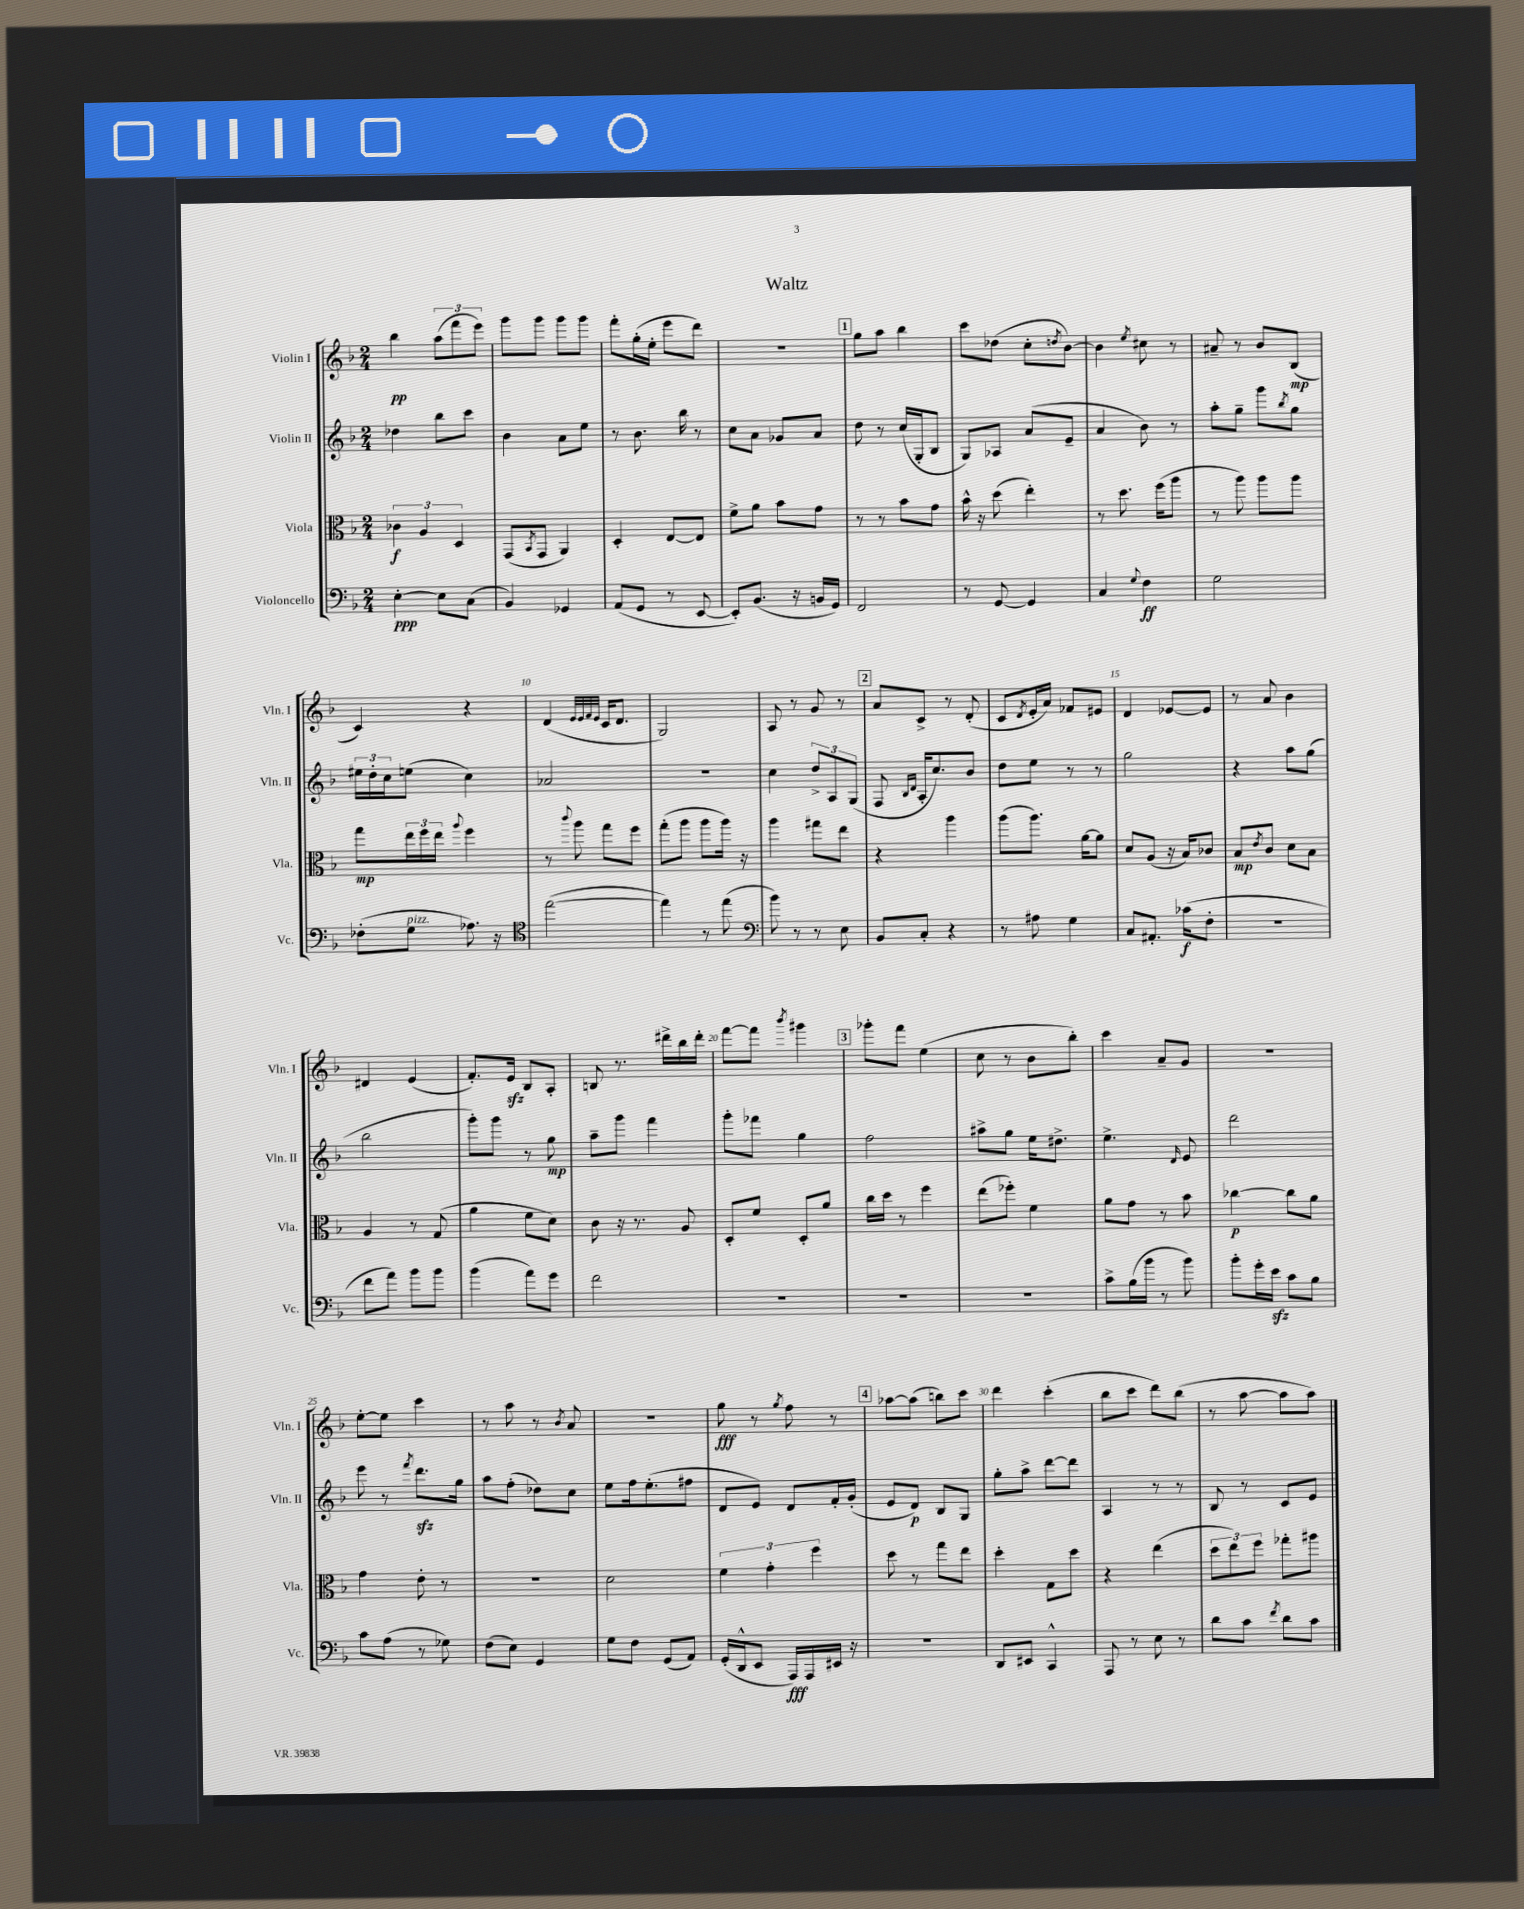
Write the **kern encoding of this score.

**kern	**dynam	**kern	**dynam	**kern	**dynam	**kern	**dynam
*part4	*part4	*part3	*part3	*part2	*part2	*part1	*part1
*staff4	*staff4	*staff3	*staff3	*staff2	*staff2	*staff1	*staff1
*I"Violoncello	*	*I"Viola	*	*I"Violin II	*	*I"Violin I	*
*I'Vc.	*	*I'Vla.	*	*I'Vln. II	*	*I'Vln. I	*
*clefF4	*	*clefC3	*	*clefG2	*	*clefG2	*
*k[b-]	*	*k[b-]	*	*k[b-]	*	*k[b-]	*
*M2/4	*	*M2/4	*	*M2/4	*	*M2/4	*
=1	=1	=1	=1	=1	=1	=1	=1
[4E'\	ppp	6c-X\	f	4dd-X\	.	4bb-\	pp
.	.	6A/	.	.	.	.	.
8E\L]	.	.	.	8bb-\L	.	(12aa\L	.
.	.	6D/	.	.	.	12fff\	.
(8C\J	.	.	.	8ccc\J	.	.	.
.	.	.	.	.	.	12eee\J)	.
=2	=2	=2	=2	=2	=2	=2	=2
4BB-/)	.	(8GG/L	.	4b-\	.	8ggg\L	.
.	.	8qBB-/	.	.	.	.	.
.	.	8GG/J	.	.	.	8ggg\J	.
4GG-X/	.	4AA/)	.	8a\L	.	8ggg\L	.
.	.	.	.	8ee\J	.	8ggg\J	.
=3	=3	=3	=3	=3	=3	=3	=3
(8AA/L	.	4D'/	.	8r	.	8fff'\L	.
8GG/J	.	.	.	8.b-\	.	(16gg'\L	.
.	.	.	.	.	.	16ee'\JJ	.
8r	.	[8E/L	.	.	.	8eee\L	.
.	.	.	.	16bb-\	.	.	.
[8EE/	.	8E/J]	.	8r	.	8ddd\J)	.
=4	=4	=4	=4	=4	=4	=4	=4
8EE'/L])	.	8f^\L	.	8cc\L	.	2r	.
(8.BB-/J	.	8a\J	.	8a\J	.	.	.
.	.	8b-\L	.	8g-X/L	.	.	.
16r	.	.	.	.	.	.	.
16BBn/LL	.	8g\J	.	8a/J	.	.	.
16GG/JJ)	.	.	.	.	.	.	.
!!LO:REH:place=s1:t=1
=5	=5	=5	=5	=5	=5	=5	=5
2FF/	.	8r	.	8dd\	.	8gg\L	.
.	.	8r	.	8r	.	8aa\J	.
.	.	8b-\L	.	(16cc/LL	.	4bb-\	.
.	.	.	.	16G'/J	.	.	.
.	.	8g\J	.	8B-/J	.	.	.
=6	=6	=6	=6	=6	=6	=6	=6
8r	.	16b-^^\	.	8G/L)	.	8ccc\L	.
.	.	16r	.	.	.	.	.
[8GG/	.	(8dd\	.	8A-X/J	.	(8dd-X\J	.
4GG/]	.	4ee'\)	.	(8a/L	.	8cc'\L	.
.	.	.	.	.	.	8qddn/	.
.	.	.	.	8e~/J	.	[8b-\J)	.
=7	=7	=7	=7	=7	=7	=7	=7
4C/	.	8r	.	4a/	.	4b-\]	.
.	.	8.dd\	.	.	.	.	.
8qqG/	.	.	.	.	.	8qee/	.
4F\	ff	.	.	8b-\)	.	8cc#X\	.
.	.	(16ff\KL	.	.	.	.	.
.	.	8aa\J	.	8r	.	8r	.
=8	=8	=8	=8	=8	=8	=8	=8
2G\	.	8r	.	8aa'\L	.	8a#X~/	.
.	.	8aa\)	.	8gg~\J	.	8r	.
.	.	8aa\L	.	8ggg\L	.	8b-/L	.
.	.	.	.	8qbb-/	.	.	.
.	.	8aa\J	.	8gg\J	.	(8B-/J	mp
!!LO:LB:g=z
=9	=9	=9	=9	=9	=9	=9	=9
(8F-X'\L	.	8gg\L	mp	24ee#X\LL	.	4c/)	.
.	.	.	.	24dd'\	.	.	.
.	.	.	.	24cc\J	.	.	.
!LO:TX:a:i:t=pizz.	!	!	!	!	!	!	!
8G\J	.	24ee\L	.	(8een\J	.	.	.
.	.	24ff\	.	.	.	.	.
.	.	24ee\JJ	.	.	.	.	.
.	.	8qqaa/	.	.	.	.	.
8.A-X\)	.	4ff\	.	4cc\)	.	4r	.
16r	.	.	.	.	.	.	.
=10	=10	=10	=10	=10	=10	=10	=10
*clefC4	*	*	*	*	*	*	*
([2ee\	.	8r	.	2a-X/	.	(4d/	.
.	.	8qqccc/	.	.	.	.	.
.	.	8aa\	.	.	.	.	.
.	.	.	.	.	.	32qqe/LLL	.
.	.	.	.	.	.	32qqe/	.
.	.	.	.	.	.	32qqf/	.
.	.	.	.	.	.	32qqe/JJJ	.
.	.	8gg\L	.	.	.	16c/KL	.
.	.	.	.	.	.	8.d/J	.
.	.	8ff\J	.	.	.	.	.
=11	=11	=11	=11	=11	=11	=11	=11
4ee\])	.	(8gg'\L	.	2r	.	2G/)	.
.	.	8aa\J	.	.	.	.	.
8r	.	8aa\L	.	.	.	.	.
(8ee\	.	16aa\Jk)	.	.	.	.	.
.	.	16r	.	.	.	.	.
=12	=12	=12	=12	=12	=12	=12	=12
*clefF4	*	*	*	*	*	*	*
8b-\)	.	4aa\	.	4cc\	.	8A/	.
8r	.	.	.	.	.	8r	.
8r	.	8gg#X\L	.	12dd^/L	.	8g/	.
.	.	.	.	12A/	.	.	.
8E\	.	8ee\J	.	.	.	8r	.
.	.	.	.	(12G/J	.	.	.
!!LO:REH:place=s1:t=2
=13	=13	=13	=13	=13	=13	=13	=13
8BB-/L	.	4r	.	8F/	.	8a/L	.
.	.	.	.	16qqB-/LL	.	.	.
.	.	.	.	16qqd/JJ	.	.	.
8C'/J	.	.	.	16A'/KL	.	8c^/J	.
.	.	.	.	8.cc/)	.	.	.
4r	.	4aa\	.	.	.	8r	.
.	.	.	.	8b-/J	.	(8d'/	.
=14	=14	=14	=14	=14	=14	=14	=14
8r	.	(8aa\L	.	8dd\L	.	8c/L	.
.	.	.	.	.	.	8qd/	.
8A#X\	.	8.aa\J)	.	8ee\J	.	16e'/L	.
.	.	.	.	.	.	16a/JJ)	.
4G\	.	.	.	8r	.	8f-X/L	.
.	.	[16a\KL	.	.	.	.	.
.	.	8a\J]	.	8r	.	8e#X/J	.
=15	=15	=15	=15	=15	=15	=15	=15
8C/L	.	8d/L	.	2gg\	.	4d/	.
8.AA#X'/J	.	(8A/J	.	.	.	.	.
.	.	16r	.	.	.	[8e-X/L	.
(16c-X\KL	f	16B-/KL)	.	.	.	.	.
8F'\J	.	8c-X/J	.	.	.	8e-/J]	.
=16	=16	=16	=16	=16	=16	=16	=16
2r	.	8B-/L	mp	4r	.	8r	.
.	.	8qe/	.	.	.	.	.
.	.	8c/J	.	.	.	8a/	.
.	.	8d\L	.	8aa\L	.	4b-\	.
.	.	8B-\J	.	(8gg\J	.	.	.
!!LO:LB:g=z
=17	=17	=17	=17	=17	=17	=17	=17
8f\L	.	4A/	.	2bb-\	.	4d#X/	.
8a\J)	.	.	.	.	.	.	.
8b-\L	.	8r	.	.	.	(4e/	.
8b-\J	.	(8G/	.	.	.	.	.
=18	=18	=18	=18	=18	=18	=18	=18
(4b-\	.	4a\	.	8ggg'\L)	.	8.f'/L)	.
.	.	.	.	8ggg\J	.	.	.
.	.	.	.	.	.	16ezz/Jk	.
8a\L)	.	8f\L	.	8r	.	8B-/L	.
8g\J	.	8d\J)	.	8gg\	mp	8A'/J	.
=19	=19	=19	=19	=19	=19	=19	=19
2f\	.	8c\	.	8aa~\L	.	8Bn/	.
.	.	16r	.	8ggg\J	.	8.r	.
.	.	8.r	.	.	.	.	.
.	.	.	.	4fff\	.	.	.
.	.	.	.	.	.	16ddd#X^\LL	.
.	.	8A/	.	.	.	16bb-\	.
.	.	.	.	.	.	16ddd#'\JJ	.
=20	=20	=20	=20	=20	=20	=20	=20
2r	.	8D'/L	.	8ggg'\L	.	[8fff\L	.
.	.	8f/J	.	8fff-X\J	.	8fff\J]	.
.	.	.	.	.	.	8qbbb-/	.
.	.	8D'/L	.	4gg\	.	4ggg#X\	.
.	.	8a/J	.	.	.	.	.
!!LO:REH:place=s1:t=3
=21	=21	=21	=21	=21	=21	=21	=21
2r	.	16cc\LL	.	2ff\	.	8ggg-X'\L	.
.	.	16dd\JJ	.	.	.	.	.
.	.	8r	.	.	.	8fff\J	.
.	.	4ff\	.	.	.	(4ee\	.
=22	=22	=22	=22	=22	=22	=22	=22
2r	.	(8ee\L	.	8aa#X^\L	.	8cc\	.
.	.	8ff-X'\J)	.	8gg\J	.	8r	.
.	.	4f\	.	16ee\KL	.	8b-\L	.
.	.	.	.	8.dd#X^\J	.	.	.
.	.	.	.	.	.	8bb-'\J)	.
=23	=23	=23	=23	=23	=23	=23	=23
8c^\L	.	8a\L	.	4.ee^\	.	4ccc\	.
(16B-\L	.	8g\J	.	.	.	.	.
16b-\JJ	.	.	.	.	.	.	.
8r	.	8r	.	.	.	8a~/L	.
.	.	.	.	16qqd/	.	.	.
8b-\)	.	8b-\	.	8e/	.	8g/J	.
=24	=24	=24	=24	=24	=24	=24	=24
8b-'\L	.	[4cc-X\	p	2ddd\	.	2r	.
16g'\L	.	.	.	.	.	.	.
16ezz\JJ	.	.	.	.	.	.	.
8c\L	.	8cc-\L]	.	.	.	.	.
8B-\J	.	8a\J	.	.	.	.	.
!!LO:LB:g=z
=25	=25	=25	=25	=25	=25	=25	=25
8c\L	.	4g\	.	8eee\	.	[8ee'\L	.
(8A\J	.	.	.	8r	.	8ee\J]	.
.	.	.	.	8qfff/	.	.	.
8r	.	8e'\	.	8.dddzz\L	.	4ccc\	.
8G-X\)	.	8r	.	.	.	.	.
.	.	.	.	16gg\Jk	.	.	.
=26	=26	=26	=26	=26	=26	=26	=26
(8F\L	.	2r	.	8aa\L	.	8r	.
8E\J)	.	.	.	(8ff'\J	.	8aa\	.
4GG/	.	.	.	8dd-X\L)	.	8r	.
.	.	.	.	.	.	8qb-/	.
.	.	.	.	8cc\J	.	8a/	.
=27	=27	=27	=27	=27	=27	=27	=27
8G\L	.	2d\	.	8ee\L	.	2r	.
8F\J	.	.	.	16ff\k	.	.	.
.	.	.	.	(8.ee'\	.	.	.
(8GG/L	.	.	.	.	.	.	.
8AA/J)	.	.	.	8ff#X\J	.	.	.
=28	=28	=28	=28	=28	=28	=28	=28
(16GG'/LL	.	6f\	.	8d/L	.	8gg\	fff
16DD^^/J	.	.	.	.	.	.	.
8EE/J	.	.	.	8e/J)	.	8r	.
.	.	6g'\	.	.	.	.	.
.	.	.	.	.	.	8qgg/	.
16AAA/LL)	fff	.	.	8d/L	.	8ff\	.
16AAA/	.	.	.	.	.	.	.
.	.	6ff\	.	.	.	.	.
16EE#X/JJ	.	.	.	16f'/L	.	8r	.
16r	.	.	.	(16g'/JJ	.	.	.
!!LO:REH:place=s1:t=4
=29	=29	=29	=29	=29	=29	=29	=29
2r	.	8dd\	.	8e/L	.	[8aa-X\L	.
.	.	8r	.	8d/J)	p	(8aa-\J]	.
.	.	8gg\L	.	8B-/L	.	8bbn\L)	.
.	.	8ee\J	.	8G/J	.	8ccc\J	.
=30	=30	=30	=30	=30	=30	=30	=30
8DD/L	.	4dd'\	.	8gg'\L	.	4ddd\	.
8EE#X/J	.	.	.	8aa^\J	.	.	.
4CC^^/	.	8G\L	.	[8ddd\L	.	(4ccc'\	.
.	.	8dd\J	.	8ddd\J]	.	.	.
=31	=31	=31	=31	=31	=31	=31	=31
8AAA/	.	4r	.	4A/	.	8bb-\L	.
8r	.	.	.	.	.	8ccc\J	.
8E\	.	(4ee\	.	8r	.	8ddd\L)	.
8r	.	.	.	8r	.	(8bb-\J	.
=32	=32	=32	=32	=32	=32	=32	=32
8d\L	.	12dd\L	.	8B-/	.	8r	.
.	.	12ee\)	.	.	.	.	.
8c\J	.	.	.	8r	.	[8aa\	.
.	.	12ff\J	.	.	.	.	.
8qf/	.	.	.	.	.	.	.
8d\L	.	8gg-X'\L	.	8c/L	.	8aa\L]	.
8c\J	.	8aa#X\J	.	8e/J	.	8aa\J)	.
==	==	==	==	==	==	==	==
*-	*-	*-	*-	*-	*-	*-	*-
